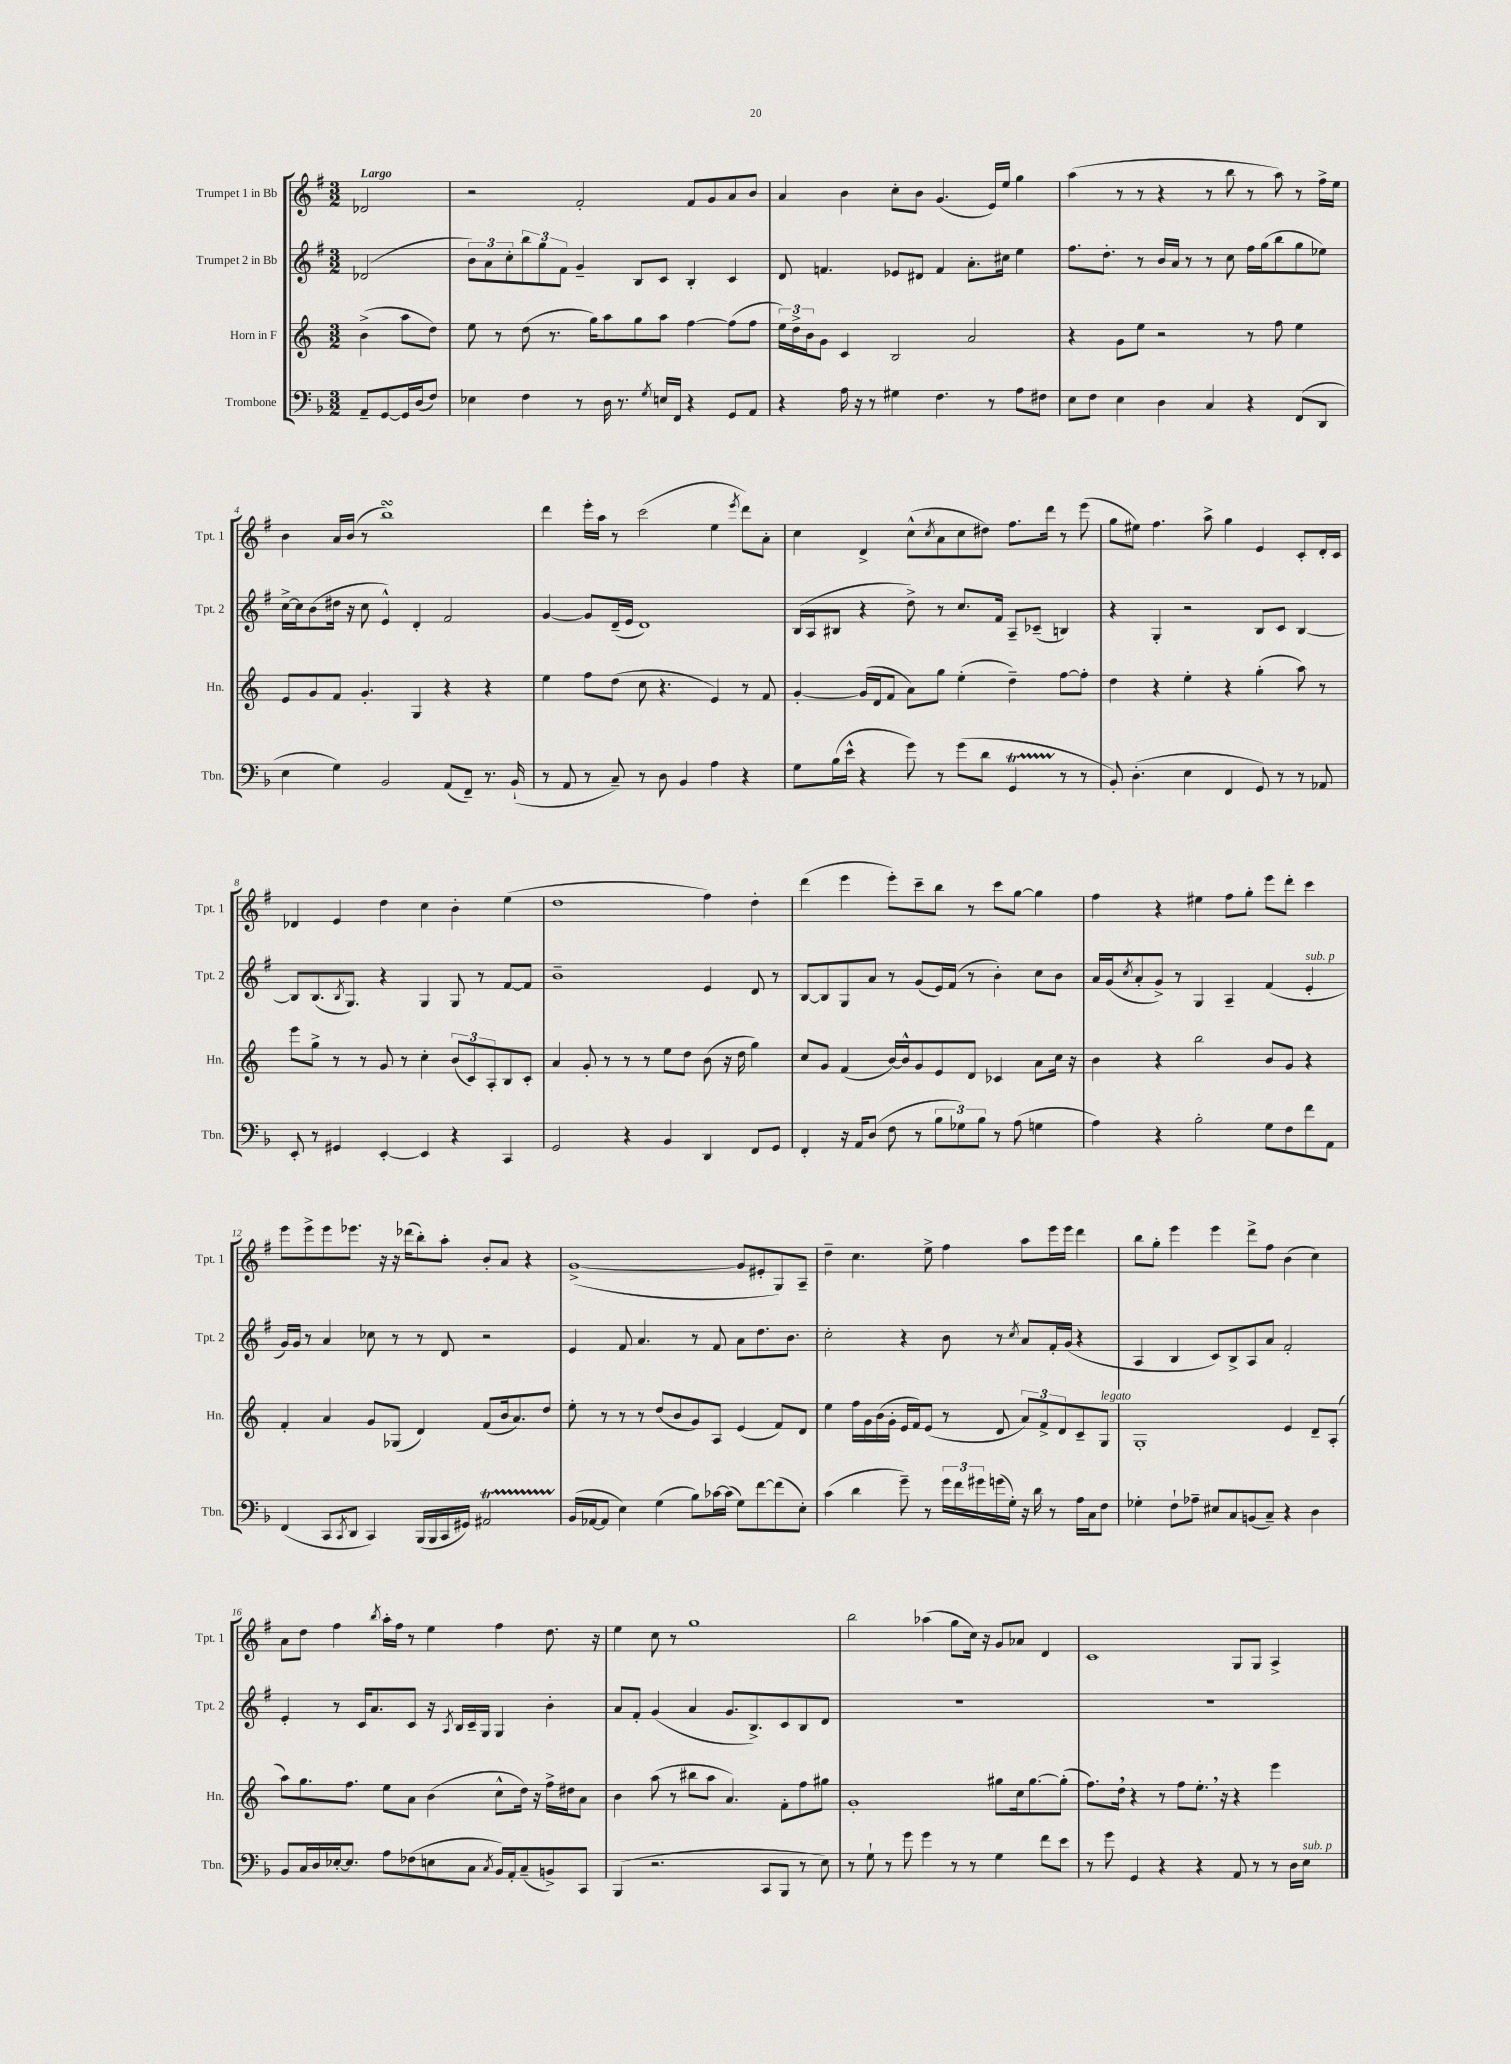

**kern	**kern	**kern	**kern
*part4	*part3	*part2	*part1
*staff4	*staff3	*staff2	*staff1
*I"Trombone	*I"Horn in F	*I"Trumpet 2 in Bb	*I"Trumpet 1 in Bb
*I'Tbn.	*I'Hn.	*I'Tpt. 2	*I'Tpt. 1
*clefF4	*clefG2	*clefG2	*clefG2
*k[b-]	*k[]	*k[f#]	*k[f#]
*M3/2	*M3/2	*M3/2	*M3/2
=	=	=	=
!	!	!	!LO:TX:a:B:t=Largo
8AA~/L	(4b^\	(2d-X/	2d-X/
[8GG/	.	.	.
16GG/L]	8aa\L	.	.
(16D/J	.	.	.
8F/J)	8dd\J)	.	.
=1	=1	=1	=1
4E-X\	8ee\	12b\L)	2r
.	.	12a\	.
.	8r	.	.
.	.	12cc'\	.
4F\	(8dd\	12bb\	.
.	.	12gg\	.
.	8.r	.	.
.	.	12f#\J	.
8r	.	4g~/	2f#'/
.	16gg\KL)	.	.
16D\	8aa\	.	.
8.r	.	.	.
.	8gg\	8B/L	.
8qG/	.	.	.
16En/LL	8aa\J	8c/J	.
16FF/JJ	.	.	.
4r	[4ff\	4B'/	8f#/L
.	.	.	8g/
8GG/L	(8ff\L]	4c/	8a/
8AA/J	8ff\J	.	8b/J
=2	=2	=2	=2
4r	24ee\LL)	8d/	4a/
.	24dd^\	.	.
.	24b\J	.	.
.	8g\J	4.fn/	.
16A\	4c/	.	4b\
16r	.	.	.
8r	.	.	.
4G#X\	2B/	8e-X/L	8cc'\L
.	.	8d#X/J	8b\J
4.F\	.	4f/	(4.g/
.	2a/	8.a'\L	.
8r	.	.	16e/LL)
.	.	16cc#X\Jk	16ee/JJ
8A\L	.	4ee\	4gg\
8F#X\J	.	.	.
=3	=3	=3	=3
8E\L	4r	8.ff#\L	(4aa\
8F\J	.	.	.
.	.	8.dd'\J	.
4E\	8g\L	.	8r
.	8ee\J	8r	8r
4D\	2r	16b/LL	4r
.	.	16a/JJ	.
.	.	8r	.
4C/	.	8r	8r
.	.	8cc\	8bb\
4r	8r	16ff#\LL	8r
.	.	(16gg\J	.
.	8ff\	8bb\	8aa\)
(8FF/L	4ee\	8gg\	8r
8DD/J	.	8ee-X\J)	16ff#^\LL
.	.	.	16ee\JJ
!!LO:LB:g=z
=4	=4	=4	=4
4E\	8e/L	[16cc^\LL	4b\
.	.	16cc\J]	.
.	8g/	(8b\	.
4G\)	8f/J	16dd#X\Jk	16a/LL
.	.	16r	(16b/JJ
.	4.g'/	8cc\	8r
2BB-/	.	4e^^/)	1bbsSsS)
.	4G/	4d'/	.
(8AA/L	4r	2f#/	.
8FF~/J)	.	.	.
8.r	4r	.	.
(16BB-`/	.	.	.
=5	=5	=5	=5
8r	4ee\	[4g/	4ddd\
8AA/	.	.	.
8r	8ff\L	8g/L]	16eee'\LL
.	.	.	16aa\JJ
8C~/)	(8dd\J	(16d~/L	8r
.	.	16e/JJ	.
8r	8cc\	1d)	(2ccc\
8D\	4.r	.	.
4BB-/	.	.	.
4A\	4e/)	.	4ee\
.	.	.	8qeee/
4r	8r	.	8ddd\L)
.	8f/	.	8a'\J
=6	=6	=6	=6
8G\L	[4g'/	(16B/LL	4cc\
.	.	16A/J	.
(16B-\L	.	8B#X/J	.
16e^^\JJ	.	.	.
4r	(16g/LL]	4r	4d^/
.	16d/J	.	.
.	8f/J	.	.
8g\)	8a\L)	8dd^\)	(8cc^^\L
.	.	.	8qcc/
8r	8gg\J	8r	8a\
(8g\L	(4ee'\	8.cc/L	8cc\
8d\J	.	.	8dd#X\J)
.	.	16f#/Jk	.
4GGT/	4dd~\)	8A~/L	8.ff#\L
.	.	(8c-X~/J	.
.	.	.	16ddd\Jk
8r	[8ff\L	4Bn/)	8r
8r	8ff'\J]	.	(8eee\
=7	=7	=7	=7
8BB-'/)	4dd\	4r	8gg\L
(4.D'\	.	.	8ee#X\J)
.	4r	4G'/	4.ff#\
4E\	4ee'\	2r	.
.	.	.	8aa^\
4FF/	4r	.	4gg\
8GG/)	(4gg'\	8B/L	4e/
8r	.	8c/J	.
8r	8aa\)	[4B/	8c'/L
8AA-X/	8r	.	16d'/L
.	.	.	16c/JJ
!!LO:LB:g=z
=8	=8	=8	=8
8EE'/	8eee\L	8B/L]	4d-X/
8r	8gg^\J	(8.B/	.
4GG#X/	8r	.	4e/
.	.	8qB/	.
.	.	8.G/J)	.
.	8r	.	.
[4EE'/	8g/	4r	4dd\
.	8r	.	.
4EE/]	4cc'\	4G/	4cc\
4r	(12b/L	8G/	4b'\
.	12c/)	.	.
.	.	8r	.
.	12A'/	.	.
4CC/	8B/	[8f#/L	(4ee\
.	8c'/J	8f#/J]	.
=9	=9	=9	=9
2GG/	4a/	1b~	1dd
.	8g'/	.	.
.	8r	.	.
4r	8r	.	.
.	8r	.	.
4BB-/	8ee\L	.	.
.	8dd\J	.	.
4DD/	(8b\	4e/	4ff#\)
.	16r	.	.
.	16dd\	.	.
8FF/L	4gg\)	8d/	4dd'\
8GG/J	.	8r	.
=10	=10	=10	=10
4FF'/	8cc/L	[8B/L	(4ddd\
.	8g/J	8B/]	.
16r	(4f/	8G/	4eee\
16AA/KL	.	.	.
(8D/J	.	8a/J	.
8F\	[16b/LL)	8r	8eee'\L)
.	16b^^/J]	.	.
8r	8g/	(8g/L	8ccc~\
12B-\L	8e/	16e/L)	8bb\J
.	.	(16f#/JJ	.
12G-X\)	.	.	.
.	8d/J	8r	8r
12B-\J	.	.	.
8r	4c-X/	4b'\)	8ccc\L
(8A\	.	.	[8gg\J
4Gn\	8a\L	8cc\L	4gg\]
.	16cc\Jk	8b\J	.
.	16r	.	.
=11	=11	=11	=11
4A\)	4b\	16a/LL	4ff#\
.	.	(16g/J	.
.	.	8qcc/	.
.	.	8a'/	.
4r	4r	8g^/J)	4r
.	.	8r	.
2B-'\	2bb\	4G/	4ee#X\
.	.	4A~/	8ff#\L
.	.	.	8gg'\J
8G\L	8b/L	(4f#/	8eee\L
8F\	8g/J	.	8ddd'\J
!	!	!LO:TX:a:i:t=sub. p	!
8f\	4r	4e'/	4ccc\
8AA\J	.	.	.
!!LO:LB:g=z
=12	=12	=12	=12
(4FF/	4f'/	16g/LL)	8eee\L
.	.	16g/JJ	.
.	.	8r	8eee^\
8CC/L	4a/	4a/	8eee\
8qCC/	.	.	.
8DD/J	.	.	8.eee-X\J
4CC/)	8g/L	8cc-X\	.
.	.	.	16r
.	(8G-X/J	8r	16r
.	.	.	(16ddd-X\KL
(16BBB-/LL	4d/)	8r	8bb'\)
16BBB-/	.	.	.
16CC/	.	8d/	8aa'\J
16GG#X/JJ)	.	.	.
2AA#Xt/	(8f/L	2r	8b'/L
.	16b/k	.	8a/J
.	8.a/)	.	.
.	.	.	4r
.	8dd/J	.	.
=13	=13	=13	=13
(16BB-/LL	8ee'\	4e/	([1g^
[16AA-X/J	.	.	.
8AA-/J]	8r	.	.
4E\)	8r	8f#/	.
.	8r	4.a/	.
(4G\	(8dd/L	.	.
.	8b/	.	.
8B-\L)	8g/)	8r	.
[16c-X\L	8A/J	8f#/	.
(16c-\JJ]	.	.	.
8G\L)	(4e/	8a\L	8g/L]
[8f\	.	8.dd\	8e#X'/
(8f\]	8f/L)	.	8G/)
.	.	8.b\J	.
8E'\J)	8d/J	.	8A~/J
=14	=14	=14	=14
(4c\	4ee\	2cc'\	4dd~\
4d\	16ff\LL	.	4.cc\
.	16g\	.	.
.	(16b\	.	.
.	16g'\JJ	.	.
8g~\)	16e/LL	4r	.
.	16f/J)	.	.
8r	(8e/J	.	8ee^\
24g\LL	8r	8b\	4ff#\
24f\	.	.	.
24g#X\	.	.	.
(16gn\	8d/	8r	.
16G'\JJ)	.	.	.
.	.	8qcc/	.
16r	12a/L)	8a/L	8aa\L
16d\	.	.	.
.	12f^/	.	.
8r	.	16f#'/L	16eee\L
.	12d/	.	.
.	.	(16g/JJ	16eee\JJ
16A\LL	8c~/	4r	4ddd\
16C\J	.	.	.
!	!LO:TX:a:i:t=legato	!	!
8F\J	8G/J	.	.
=15	=15	=15	=15
4G-X'\	1G'	4A/	8bb\L
.	.	.	8gg'\J
8F`\L	.	4B/	4eee\
8A-X~\J	.	.	.
8E#X/L	.	8c/L)	4eee\
8C/	.	8B^/	.
(8BBn/	.	8A/	8ddd^\L
8C~/J)	.	8a/J	8ff#\J
4r	4e/	2f#'/	(4b\
4D\	8d~/L	.	4cc\)
.	(8A'/J	.	.
!!LO:LB:g=z
=16	=16	=16	=16
8BB-/L	8aa\L)	4e'/	8a\L
16C/L	8.gg\	.	8dd\J
16D/	.	.	.
[16E-X'/J	.	8r	4ff#\
8.E-/J]	8.ff\J	.	.
.	.	16c/KL	.
.	.	8.a/	.
.	.	.	8qbb/
8A\L	8ee\L	.	16aa'\LL
.	.	.	16ff#\JJ
(8F-X\	8a\J	8c/J	8r
8En\	(4b\	16r	4ee\
.	.	8qA/	.
.	.	16B/LL	.
8C\J	.	16c~/	.
.	.	16G/JJ	.
8qC/	.	.	.
16BB-/LL)	8cc^^\L	4G/	4ff#\
16AA'/J	.	.	.
(8C~/	16dd\Jk)	.	.
.	16r	.	.
8BBn^/)	16ff^\LL	4b'\	8.dd\
.	16dd#X\J	.	.
8CC/J	8a\J	.	.
.	.	.	16r
=17	=17	=17	=17
(4BBB-/	4b\	8a/L	4ee\
.	.	8f#'/J	.
2.r	(8aa\	(4g/	8cc\
.	8r	.	8r
.	8bb#X\L	4a/	1gg
.	8aa\J	.	.
.	4.a/)	8.g/L	.
.	.	8.B^/)	.
8CC/L	.	.	.
8BBB-/J	8f'\L	8c/	.
8r	8ff\	8B/	.
8E\)	8gg#X\J	8d/J	.
=18	=18	=18	=18
8r	1g'	1.r	2bb\
8G`\	.	.	.
8r	.	.	.
8g\	.	.	.
4g\	.	.	(4aa-X\
8r	.	.	8gg\L
8r	.	.	16cc\Jk)
.	.	.	16r
4G\	8gg#X\L	.	8g/L
.	16cc\k	.	8a-X/J
.	[8.gg#\	.	.
8f\L	.	.	4d/
8e\J	(8gg#'\J]	.	.
=19	=19	=19	=19
8r	8.ff\L)	1.r	1c
8g\	.	.	.
.	16dd,\Jk	.	.
4GG/	4r	.	.
4r	8r	.	.
.	8ff\L	.	.
4r	8.ee',\J	.	.
.	16r	.	.
8AA/	4r	.	8G/L
8r	.	.	8G/J
8r	4eee\	.	4A^/
16D\LL	.	.	.
!LO:TX:a:i:t=sub. p	!	!	!
16E\JJ	.	.	.
==	==	==	==
*-	*-	*-	*-
